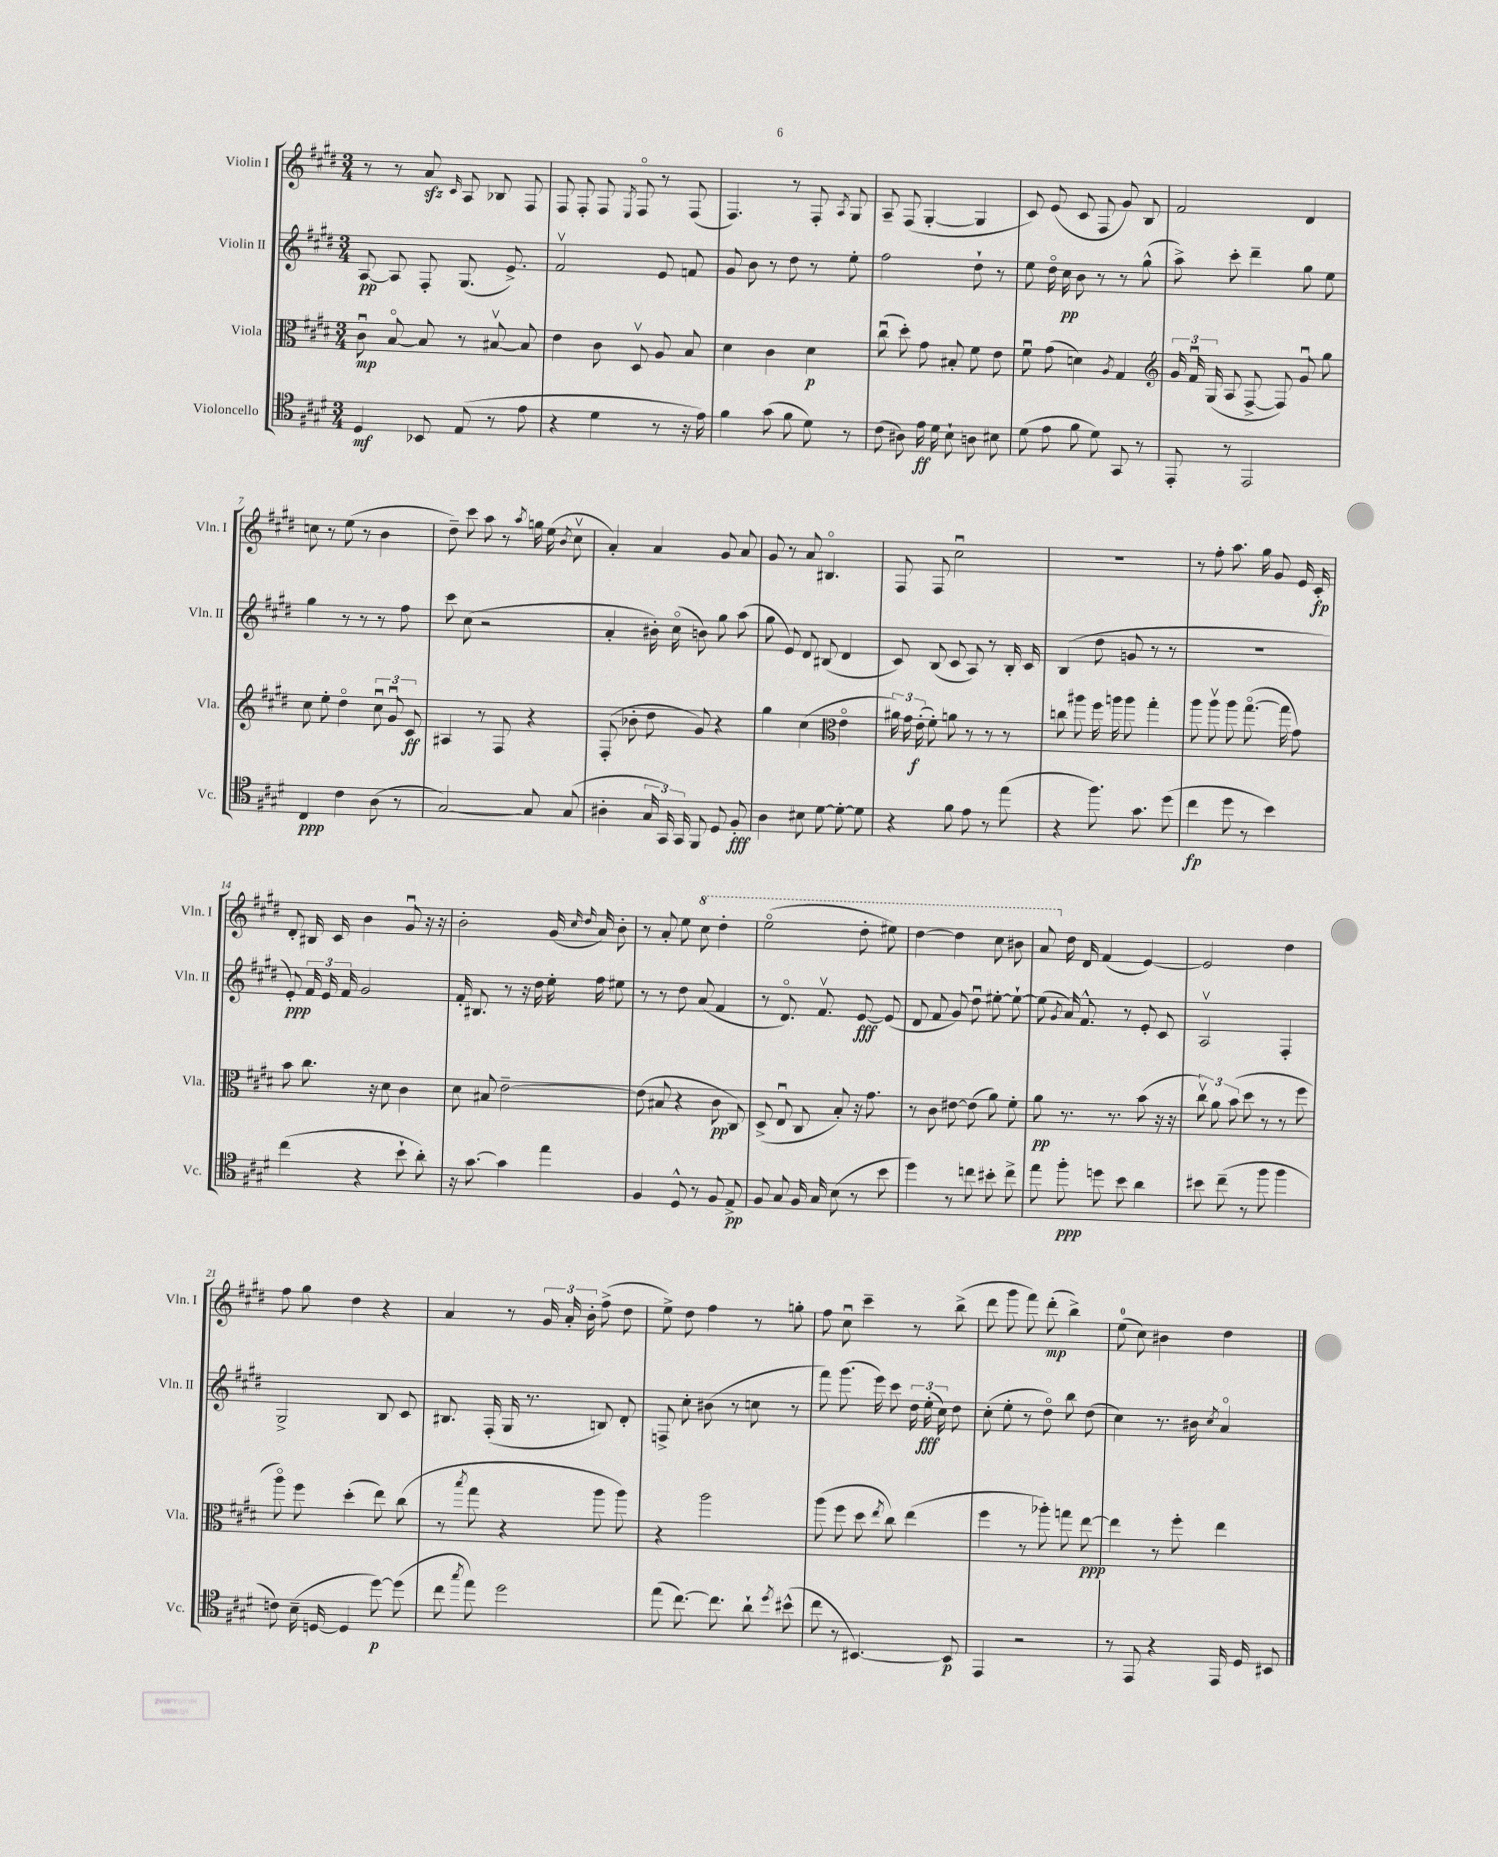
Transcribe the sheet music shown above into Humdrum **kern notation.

**kern	**kern	**kern	**kern
*staff4	*staff3	*staff2	*staff1
*clefC4	*clefC3	*clefG2	*clefG2
*k[f#c#g#d#]	*k[f#c#g#d#]	*k[f#c#g#d#]	*k[f#c#g#d#]
*M3/4	*M3/4	*M3/4	*M3/4
4D#	8c#u	[8A	8r
.	[8Bo	8A]	8r
8BB-	8B]	8F#'	8a
.	.	.	16qqc#
(8E	8r	(8.G#	8A
8r	[8B#v	.	8B-
.	.	8.e^)	.
8e	8B#]	.	8F#
=	=	=	=
4r	4e	2f#v	8F#
.	.	.	8F#'
4d#	8c#	.	8F#
.	.	.	8qE
.	8D#v	.	8F#o
8r	8A	8e	8r
16r	8B	8f	(8F#
16e)	.	.	.
=	=	=	=
4f#	4d#	8g#	4.F#)
.	.	8b	.
(8g#	4c#	8r	.
8f#	.	8dd#	8r
8d#)	4d#	8r	8F#'
.	.	.	8qA
8r	.	8ee'	8G#
=	=	=	=
(8c#	(8cc#u	2ff#	8A~
8A#)	8dd#')	.	(8F#
16e	8g#	.	[4G#'
16d#	.	.	.
8B`	8B#'	.	.
8A	8f#	8dd#`	4G#]
8B#	8e	8r	.
=	=	=	=
(8d#	8f#u	8ee	8c#)
8e	(8g#	16dd#o	(8e
.	.	16cc#	.
8f#	4d)	8b	8c#
8d#)	.	8r	8F#
.	8qA	.	.
8GG#	4G#	8r	8g#)
8r	.	(8gg#^^	8B
=	=	=	=
*	*clefG2	*	*
8EE'	24g#	8aa^)	2f#
.	24f#u	.	.
.	(24G#	.	.
8r	8A	8ccc#'	.
2EE	[8F#^	4ddd#~	.
.	8F#])	.	.
.	8g#u	8gg#	4d#
.	8gg#	8ee	.
=	=	=	=
4C#	8cc#	4gg#	8cc
.	8ee'	.	8r
4c#	4dd#o	8r	(8ee
.	.	8r	8r
(8A	12cc#u	8r	4b
.	12g#u	.	.
8r	.	8ff#	.
.	12c#	.	.
=	=	=	=
[2G#)	4A#	8ccc#	8dd#~)
.	.	(8cc#	8ccc#
.	8r	2r	8aa
.	8F#	.	8r
.	.	.	8qaa
8G#]	4r	.	16gg
.	.	.	(16ee
.	.	.	8qb
(8G#	.	.	8cc#v
=	=	=	=
4A#'	(8F#'	4a'	4a')
.	8b-'	.	.
24G#	8dd#	16b#')	4a
24GG#)	.	.	.
.	.	(16cc#o	.
24GG#	.	.	.
8FF#	8g#)	8b)	.
8D#	4r	8gg#	8g#
8F#'	.	(8aa	8a
=	=	=	=
4A	4gg#	8gg#	8g#
.	.	8e)	8r
8B#	(4cc#	8d#	8a
[8d#	.	(8B#	4.B#o
*	*clefC3	*	*
8d#'_	4eo	4d#	.
8d#]	.	.	.
=	=	=	=
4r	24a#)	8c#)	8F#
.	24g#	.	.
.	(24e'	.	.
.	8f#')	(8B	8F#
8f#	8a	8c#	2cc#u
8e	8r	8A)	.
8r	8r	8r	.
(8ee	8r	16B'	.
.	.	16c#	.
=	=	=	=
4r	8cc	(4B	2.r
.	8aa#	.	.
8.ff#)	16ff#	8dd#	.
.	16aa	.	.
.	8aa	8g	.
8.g#	.	.	.
.	4gg#'	8r	.
(8dd#	.	8r	.
=	=	=	=
4cc#	8aa	2.r	8r
.	8aav	.	8ff#'
8dd#	8aa	.	8.aa
8r	([8.gg#o	.	.
.	.	.	16gg#
4b)	.	.	8g#
.	16gg#]	.	.
.	8g#)	.	16e
.	.	.	16c#'
=	=	=	=
(4cc#	8b	8e')	8d#'
.	8.cc#	24f#	16B#
.	.	24e	.
.	.	.	16c#
.	.	24f#	.
4r	.	2g#	4b
.	16r	.	.
.	8d#	.	.
8b`	4c#	.	8g#u
8a')	.	.	16r
.	.	.	16r
=	=	=	=
16r	8d#	16f#'	2b'
[8.g#	.	8.B#	.
.	8B#	.	.
4g#]	[2e~	8r	.
.	.	16r	.
.	.	16dd#	.
4ee	.	16ee'	(16g#
.	.	.	16qqcc#
.	.	.	16qqdd#
.	.	16ff#	16a)
.	.	8ee#	8b'
=	=	=	=
4F#	(8e]	8r	8r
.	8B#	8r	8a'
8D#^^	4r	8dd#	8ee
8r	.	(8a	8ccc#
8F#	8c#	4f#	4ddd#'
8E^	8C#)	.	.
=	=	=	=
8F#	(8D#^	8r	(2eeeo
8G#	8Eu	8.d#o)	.
16F#	8C#	.	.
16G#	.	8.f#v	.
(8B	8B')	.	.
8r	16r	[8e	8ddd#'
.	8.g#	.	.
8b	.	(8e]	8eee#)
=	=	=	=
4dd#)	8r	8d#	[4ddd#
.	8c#	8f#	.
8r	[8e#	8g#)	4ddd#]
8cc	(8e#]	8dd#u	.
8b#'	8a)	[8ee#'	8ccc#
8cc^	8f#'	8ee#`_	8bb#
=	=	=	=
8ee	8a	(8ee#]	8aa
.	.	8qg#	.
8ff#'	8.r	16a)	16dd#
.	.	8.f#^^	16d#
8dd	.	.	(4f#
.	8.r	.	.
8b	.	8r	.
4a	(8b	8e'	[4e)
.	16r	8c#	.
.	16r	.	.
=	=	=	=
8b#	12cc#v)	2Av	2e]
.	12a	.	.
(8cc#~	.	.	.
.	(12b	.	.
8r	8dd#	.	.
8ff#	8r	.	.
4ff#	8r	4F#'	4dd#
.	8ff#	.	.
=	=	=	=
8c)	8aao)	2G#^	8ff#
(16B~	8ff#	.	8gg#
[16D	.	.	.
4D]	(4dd#'	.	4dd#
[8dd#)	8ee)	8B	4r
(8dd#]	(8cc#	8c#	.
=	=	=	=
8cc#	8r	8.B#	4a
8qgg#	8qbb	.	.
8ee)	8gg#	.	.
.	.	(16F#'	.
2dd#	4r	16G#	8r
.	.	8.r	.
.	.	.	24g#
.	.	.	24a'
.	.	.	24b'
.	8aa	8B)	(8ff#^
.	8aa)	8d#'	8dd#
=	=	=	=
(8ee	4r	8F^	8ee^)
[8.cc#)	.	8cc#'	8dd#
.	2aa	(8b#	4ff#
8.cc#]	.	.	.
.	.	8r	.
8a`	.	8cc	8r
8qdd#	.	.	.
(8b#^^	.	8r	8gg'
=	=	=	=
8cc#	(8aa	8fff#)	8ff#
8r	8ff#	(8.ggg#	8cc#u
[4.BB#)	8dd#	.	4ccc#~
.	.	16eee)	.
.	8qee	.	.
.	8cc#)	8ccc#	.
.	(4ee	24dd#	8r
.	.	(24ee'	.
.	.	24cc#)	.
8BB#]	.	8dd#	(8bb^
=	=	=	=
4EE	4ff#	(8cc#'	8ddd#
.	.	8ee'	8ggg#
2r	8r	8r	8fff#)
.	8aa-')	8dd#o)	(8ddd#'
.	8gg	8bb	4bb^)
.	[8ee	(8dd#	.
=	=	=	=
8r	4ee]	4cc#)	(8ee
8EE	.	.	8cc#)
4r	8r	8.r	4b#
.	8ff#'	.	.
.	.	16b#	.
.	.	8qcc#	.
16EE	4ee	4ao	4dd#
16D#	.	.	.
8BB#	.	.	.
==	==	==	==
*-	*-	*-	*-
